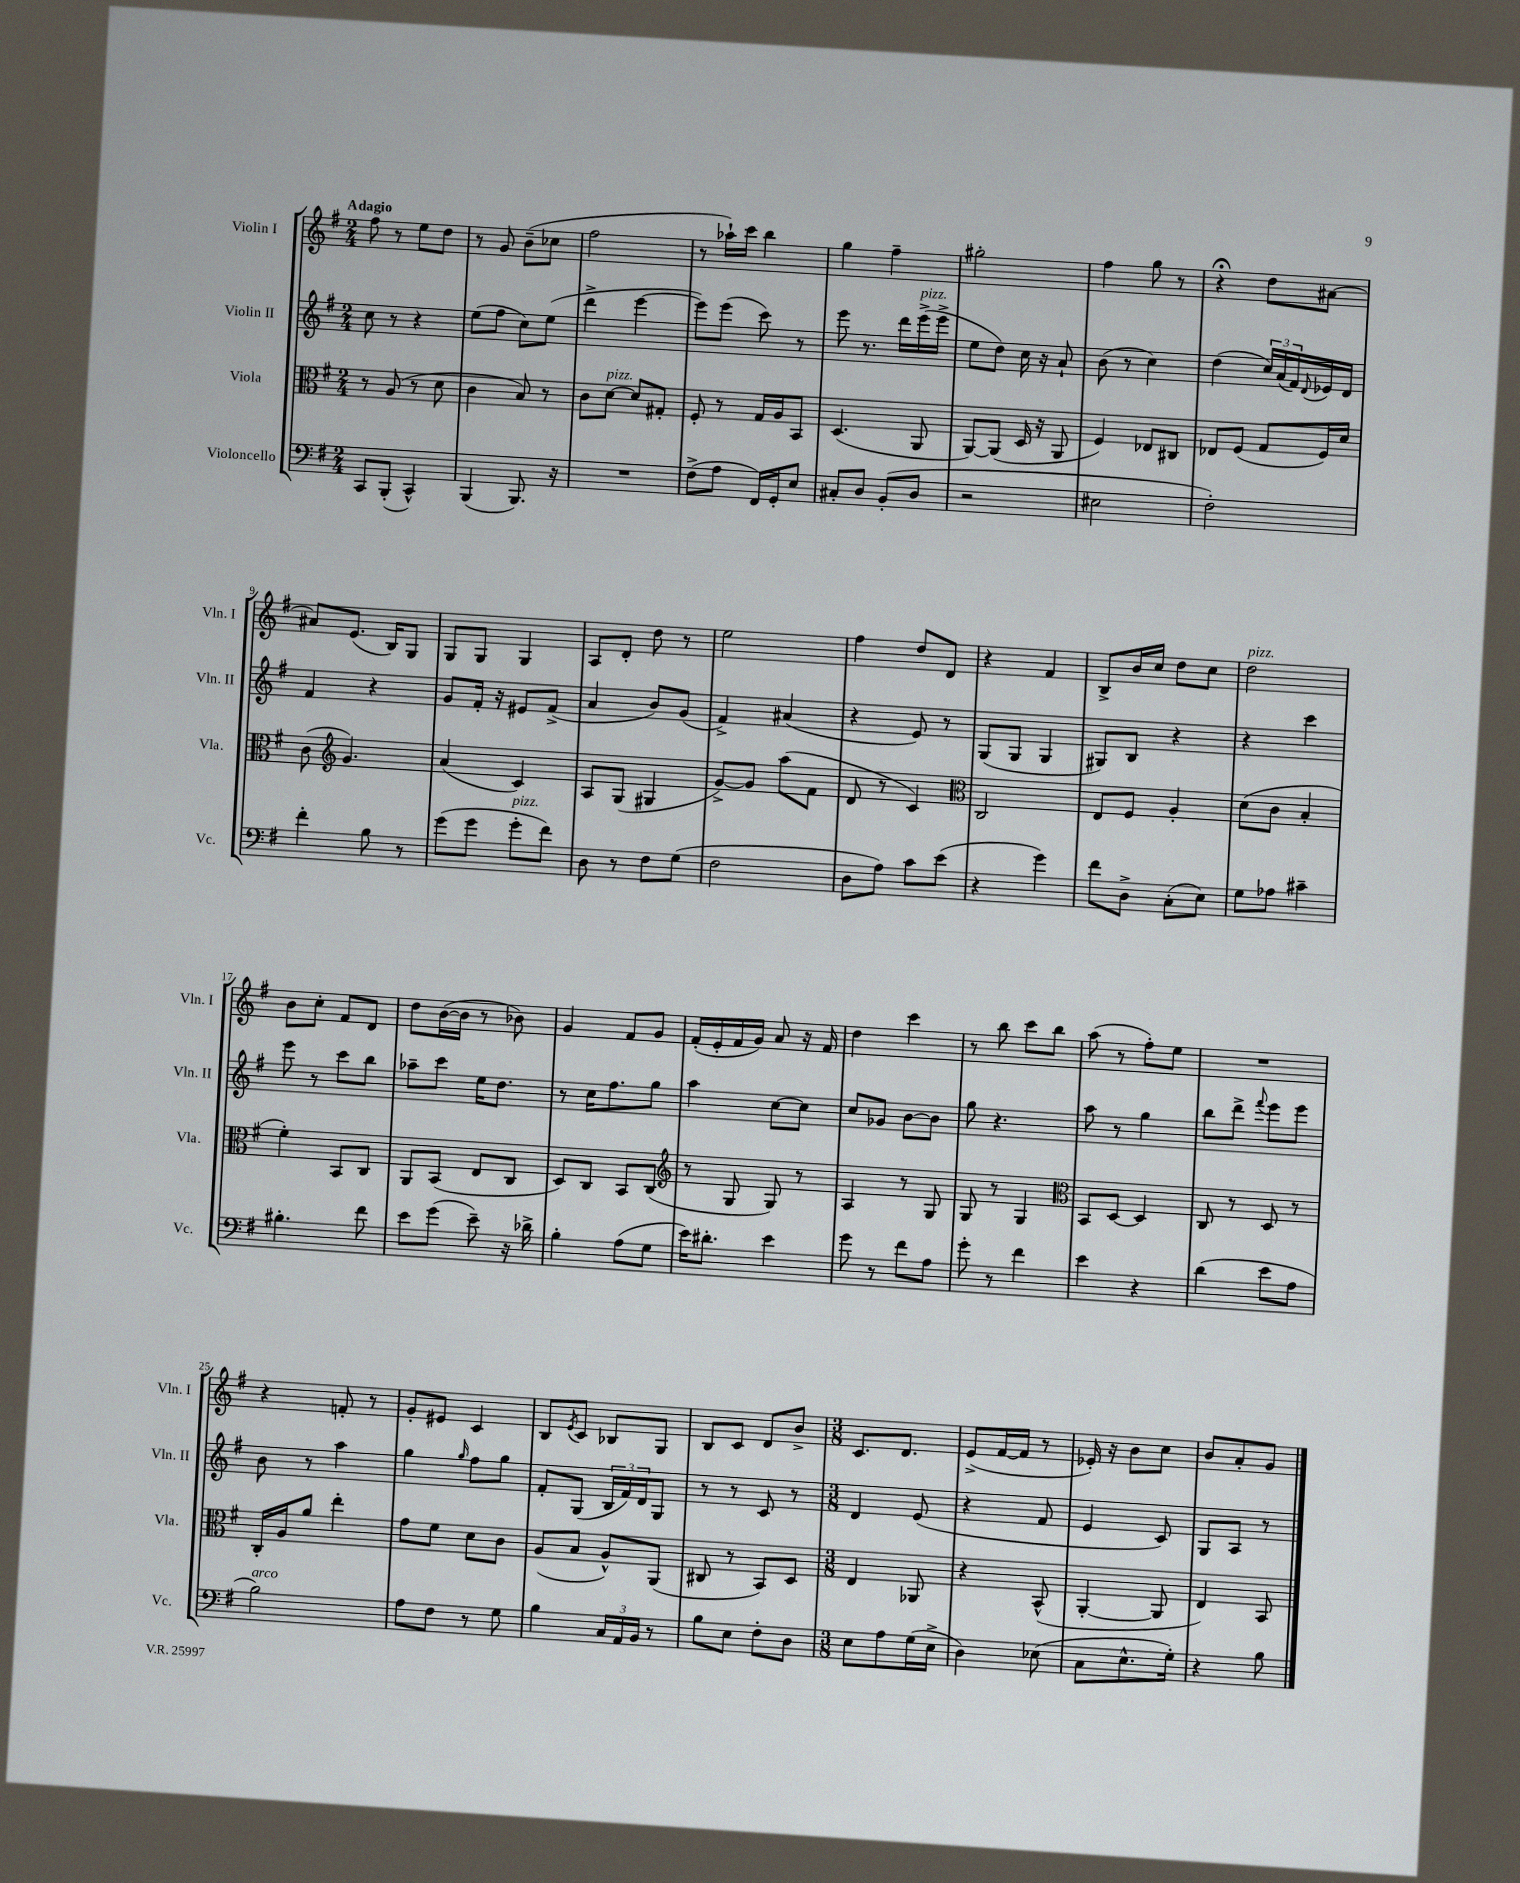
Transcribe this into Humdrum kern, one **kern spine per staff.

**kern	**kern	**kern	**kern
*part4	*part3	*part2	*part1
*staff4	*staff3	*staff2	*staff1
*I"Violoncello	*I"Viola	*I"Violin II	*I"Violin I
*I'Vc.	*I'Vla.	*I'Vln. II	*I'Vln. I
*clefF4	*clefC3	*clefG2	*clefG2
*k[f#]	*k[f#]	*k[f#]	*k[f#]
*M2/4	*M2/4	*M2/4	*M2/4
=1	=1	=1	=1
!	!	!	!LO:TX:a:B:t=Adagio
8CC/L	8r	8cc\	8ff#\
(8BBB'/J	(8A/	8r	8r
4CC^^/)	8r	4r	8ee\L
.	8d\	.	8dd\J
=2	=2	=2	=2
(4BBB/	4c\	(8ee\L	8r
.	.	8ff#\J	8g/
8.BBB/)	8B/)	8cc\L)	(8b~\L
.	8r	(8ee\J	8cc-X\J
16r	.	.	.
=3	=3	=3	=3
2r	8c\L	4ddd^\	2ff#\
!	!LO:TX:a:i:t=pizz.	!	!
.	[8d\J	.	.
.	8d/L]	[4eee\	.
.	8G#X'/J	.	.
=4	=4	=4	=4
(8F#^\L	8F#'/	8eee\L])	8r
8A\J	8r	(8eee\J	16aa-X`\LL)
.	.	.	16ccc\JJ
16FF#/LL)	16G/LL	8ccc\)	4bb\
16GG'/J	16A/J	.	.
8E/J	8BB/J	8r	.
=5	=5	=5	=5
8C#X'/L	(4.D/	8eee\	4gg\
8D/J	.	8.r	.
(8BB'/L	.	.	4ff#~\
.	.	16ddd\LL	.
!	!	!LO:TX:a:i:t=pizz.	!
8D/J	8AA/	(16eee^\	.
.	.	16eee^\JJ	.
=6	=6	=6	=6
2r	[8AA/L)	8ee\L	2gg#X'\
.	(8AA/J]	8dd\J)	.
.	16D/	16cc\	.
.	16r	16r	.
.	8AA/	8a`/	.
=7	=7	=7	=7
2E#X\	4F#/)	(8b\	4ff#\
.	.	8r	.
.	8E-X/L	4cc\)	8gg\
.	8C#X/J	.	8r
=8	=8	=8	=8
2F#'\)	8E-X/L	(4dd\	4r;<
.	(8F#/J	.	.
.	8G/L	24cc/LL)	8dd\L
.	.	(24a/	.
.	.	24f#/)	.
.	.	8qqd/	.
.	16F#/L)	16e-X/	[8a#X\J
.	16d/JJ	16d/JJ	.
!!LO:LB:g=z
=9	=9	=9	=9
4f#'\	(8c\	4f#/	8a#X/L]
*	*clefG2	*	*
.	4.g/)	.	(8.e/J
8B\	.	4r	.
.	.	.	16B/KL)
8r	.	.	8G/J
=10	=10	=10	=10
(8g\L	(4a/	8g/L	8G/L
8g\J	.	16f#'/Jk	8G/J
.	.	16r	.
!LO:TX:a:i:t=pizz.	!	!	!
8g'\L	4c/)	8e#X/L	4G/
8f#\J)	.	(8f#^/J	.
=11	=11	=11	=11
8D\	8A/L	4a/	8A/L
8r	(8G/J	.	8d'/J
8F#\L	4G#X/	8b/L)	8dd\
(8G\J	.	(8g/J	8r
=12	=12	=12	=12
2F#\	[8g^/L)	4f#^/)	2ee\
.	8g/J]	.	.
.	(8aa\L	(4a#X/	.
.	8f#\J	.	.
=13	=13	=13	=13
8D\L	8d/	4r	4ff#\
8A\J)	8r	.	.
8c\L	4c/)	8e/)	8dd/L
(8e\J	.	8r	8d/J
=14	=14	=14	=14
*	*clefC3	*	*
4r	2C/	(8G/L	4r
.	.	8G/J	.
4g\)	.	4G/	4f#/
=15	=15	=15	=15
8f#\L	8E/L	8G#X/L)	8B^/L
8D^\J	8F#/J	8B/J	16b/L
.	.	.	16cc/JJ
(8C'\L	4A'/	4r	8dd\L
8E\J)	.	.	8cc\J
=16	=16	=16	=16
!	!	!	!LO:TX:a:i:t=pizz.
8G\L	(8d\L	4r	2dd\
8A-X\J	8c\J	.	.
4c#X~\	4B'/	4ccc\	.
!!LO:LB:g=z
=17	=17	=17	=17
4.B#X'\	4f#'\)	8eee\	8b\L
.	.	8r	8cc'\J
.	8BB/L	8ccc\L	8f#/L
8f#\	8C/J	8bb\J	8d/J
=18	=18	=18	=18
8e\L	8AA/L	8aa-X~\L	8dd\L
(8g\J	(8BB/J	8ccc\J	([16b\L
.	.	.	16b\JJ]
8e~\)	8E/L	16ee\KL	8r
.	.	8.dd\J	.
16r	8C/J	.	8b-X\)
16d-X^\	.	.	.
=19	=19	=19	=19
4B'\	8D/L)	8r	4g/
.	8C/J	16cc\KL	.
.	.	8.ff#\	.
(8A\L	8BB/L	.	8f#/L
8G\J	(8C/J	8gg\J	8g/J
=20	=20	=20	=20
*	*clefG2	*	*
16e\KL)	8r	4aa\	(16f#'/LL
8.d#X'\J	.	.	16e'/
.	8G/	.	16f#/
.	.	.	16g/JJ)
4e\	8G/)	[8cc\L	8a/
.	8r	8cc\J]	16r
.	.	.	16f#/
=21	=21	=21	=21
8g\	4A/	8cc/L	4dd\
8r	.	8g-X/J	.
8f#\L	8r	[8b\L	4ccc\
8A\J	8G/	8b\J]	.
=22	=22	=22	=22
8g'\	8G/	8gg\	8r
8r	8r	4.r	8bb\
4f#\	4G/	.	8ccc\L
.	.	.	8bb\J
=23	=23	=23	=23
*	*clefC3	*	*
4e\	8BB/L	8aa\	(8aa\
.	[8D/J	8r	8r
4r	4D/]	4gg\	8ff#'\L)
.	.	.	8ee\J
=24	=24	=24	=24
(4d\	8C/	8bb\L	2r
.	8r	8ddd^\J	.
.	.	8qqfff#/	.
8e\L	8D/	8eee\L	.
8A\J	8r	8eee\J	.
!!LO:LB:g=z
=25	=25	=25	=25
!LO:TX:a:i:t=arco	!	!	!
2B\)	16C'/LL	8b\	4r
.	16A/J	.	.
.	8a/J	8r	.
.	4ee'\	4aa\	8fn'/
.	.	.	8r
=26	=26	=26	=26
8A\L	8g\L	4gg\	8g'/L
8F#\J	8f#\J	.	8e#X/J
.	.	16qqgg/	.
8r	8d\L	8ff#\L	4c/
8G\	8c\J	8gg\J	.
=27	=27	=27	=27
4B\	(8A/L	8f#'/L	8B/L
.	.	.	8qe/
.	8B/J	(8G/J	8c/J
24C/LL	8A^^/L)	24B/LL	8B-X/L
24AA/	.	24f#/)	.
24BB/JJ	.	24d/J	.
8r	(8AA/J	8G/J	8G/J
=28	=28	=28	=28
8B\L	8C#X/	8r	8B/L
8E\J	8r	8r	8c/J
8F#'\L	8BB/L)	8c/	8d/L
8D\J	8D/J	8r	8b^/J
=29	=29	=29	=29
*M3/8	*M3/8	*M3/8	*M3/8
8E\L	4E/	4d/	8.c/L
8A\	.	.	.
.	.	.	8.d/J
(16G\L	8AA-X/	(8e/	.
16E^\JJ	.	.	.
=30	=30	=30	=30
4D\)	4r	4r	(8e^/L
.	.	.	[16f#/L
.	.	.	16f#/JJ]
(8E-X\	(8BB^^/	8f#/	8r
=31	=31	=31	=31
8C\L	[4AA'/	4e/	16e-X'/)
.	.	.	16r
8.E^^\	.	.	8b\L
.	8AA/]	8c/)	8cc\J
16G'\Jk)	.	.	.
=32	=32	=32	=32
4r	4E/)	8G/L	8b/L
.	.	8A/J	8a'/
8B\	8BB/	8r	8g/J
==	==	==	==
*-	*-	*-	*-
